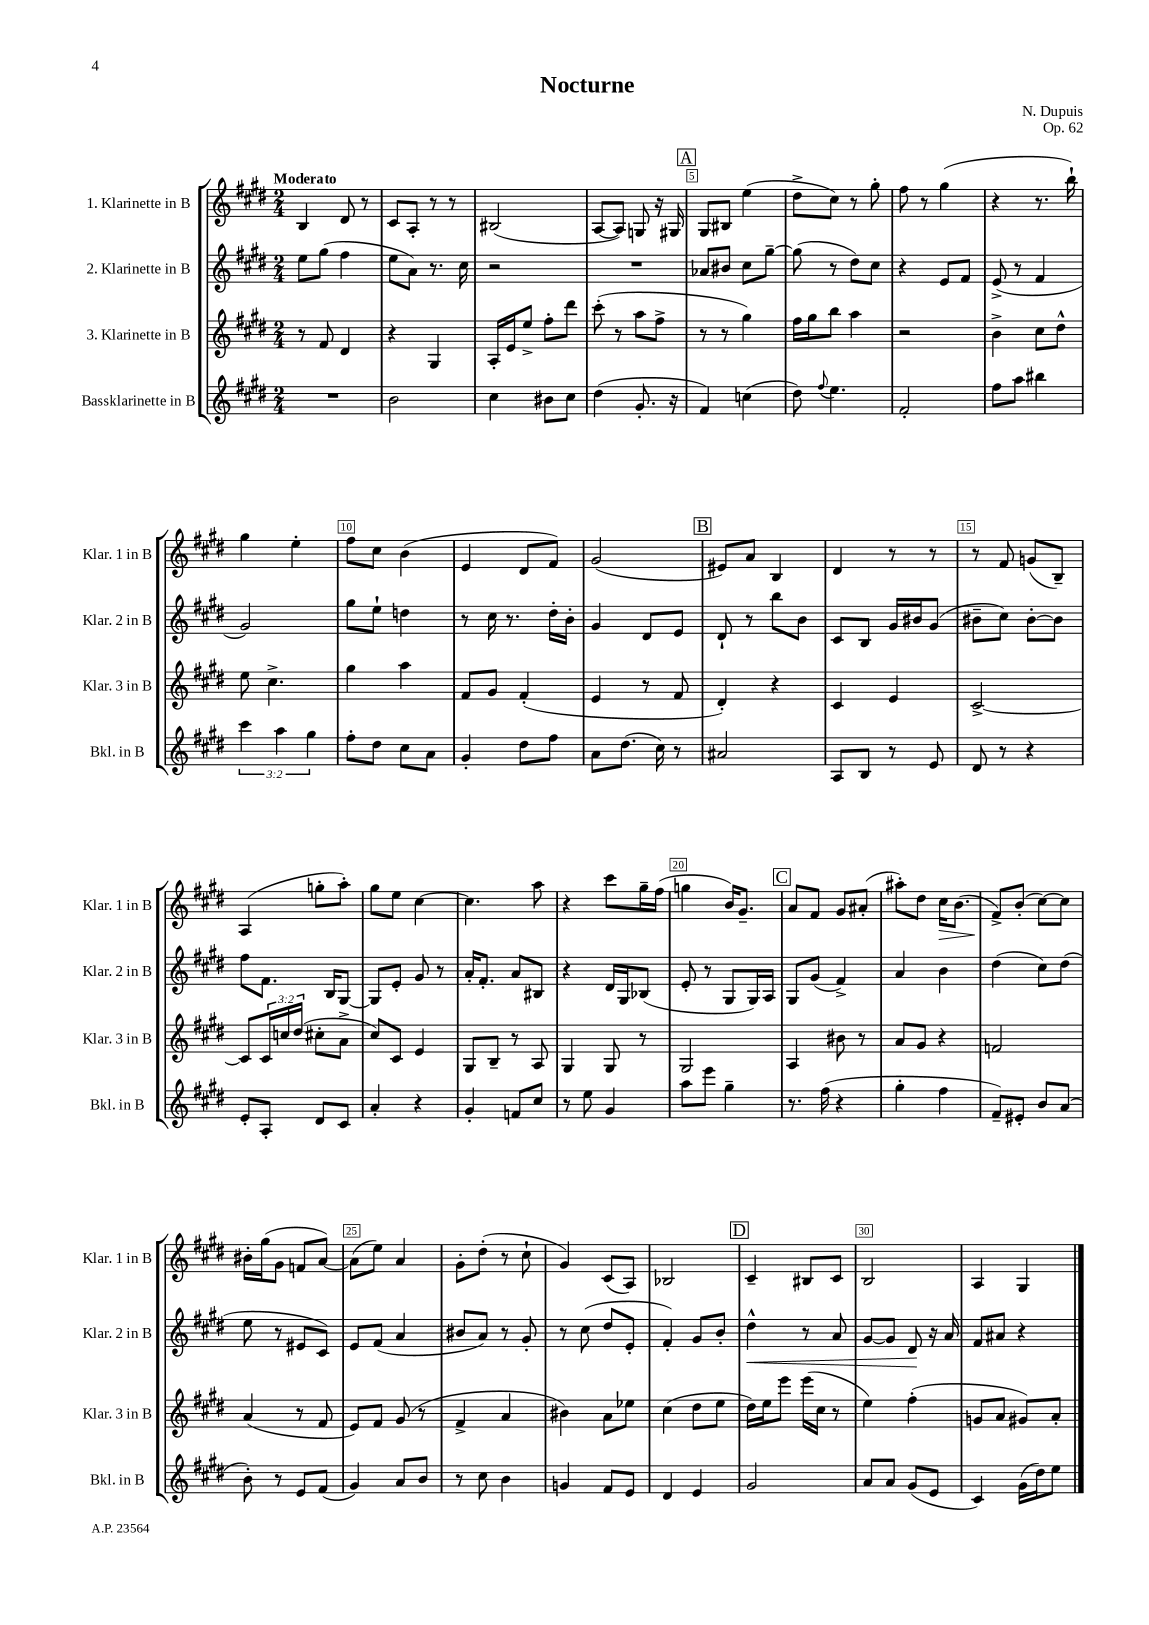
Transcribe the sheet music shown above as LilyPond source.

\header { title = "Nocturne" composer = "N. Dupuis" opus = "Op. 62" }
<<
\new StaffGroup <<
\new Staff = "s0" \with { instrumentName = "1. Klarinette in B" shortInstrumentName = "Klar. 1 in B" } {
    \clef treble \key e \major \numericTimeSignature \time 2/4 \tempo "Moderato"
    b4 dis'8 r8 |
    cis'8 a8-. r8 r8 |
    bis2( |
    a8~ a8) g8 r16 gis16 |
    \mark \markup { \box "A" } gis8 bis8 e''4( |
    dis''8-> cis''8) r8 gis''8-. |
    fis''8 r8 gis''4( |
    r4 r8. b''16-!) |
    gis''4 e''4-. |
    fis''8 cis''8 b'4( |
    e'4 dis'8 fis'8) |
    gis'2( |
    \mark \markup { \box "B" } eis'8) a'8 b4 |
    dis'4 r8 r8 |
    r8 fis'8 g'8( b8--) |
    a4( g''8-. a''8-.) |
    gis''8 e''8 cis''4~ |
    cis''4. a''8 |
    r4 cis'''8 gis''16-- fis''16( |
    g''4 b'16) gis'8.-- |
    \mark \markup { \box "C" } a'8 fis'8 gis'8 ais'8-.( |
    ais''8-.) dis''8 cis''16\> b'8.( |
    fis'8->\!) b'8-.( cis''8~) cis''8 |
    bis'16-. gis''16( gis'8 f'8 a'8~) |
    a'8( e''8) a'4 |
    gis'8-. dis''8-.( r8 cis''8-! |
    gis'4) cis'8( a8) |
    bes2 |
    \mark \markup { \box "D" } cis'4-- bis8 cis'8 |
    b2 |
    a4 gis4 \bar "|." |
}
\new Staff = "s1" \with { instrumentName = "2. Klarinette in B" shortInstrumentName = "Klar. 2 in B" } {
    \clef treble \key e \major \numericTimeSignature \time 2/4
    e''8 gis''8( fis''4 |
    e''8 a'8) r8. cis''16 |
    r2 |
    R2 |
    \mark \markup { \box "A" } aes'8 bis'8 cis''8 gis''8~-- |
    gis''8( r8 dis''8) cis''8 |
    r4 e'8 fis'8 |
    e'8->( r8 fis'4 |
    gis'2) |
    gis''8 e''8-! d''4 |
    r8 cis''16 r8. dis''16-. b'16-. |
    gis'4 dis'8 e'8 |
    \mark \markup { \box "B" } dis'8-! r8 b''8 b'8 |
    cis'8 b8 gis'16 bis'16 gis'8( |
    bis'8-- cis''8) bis'8~-. bis'8 |
    fis''8 fis'8. b16 gis8~ |
    gis8 e'8-. gis'8 r8 |
    a'16-. fis'8.-. a'8 bis8 |
    r4 dis'16 gis16 bes8( |
    e'8-. r8 gis8 gis16) a16 |
    \mark \markup { \box "C" } gis8 gis'8( fis'4->) |
    a'4 b'4 |
    dis''4( cis''8) dis''8( |
    e''8 r8 eis'8 cis'8) |
    e'8 fis'8( a'4 |
    bis'8 a'8) r8 gis'8-. |
    r8 cis''8( dis''8 e'8-. |
    fis'4-.) gis'8 b'8-. |
    \mark \markup { \box "D" } dis''4-^\< r8 a'8 |
    gis'8~ gis'8 dis'8\! r16 a'16 |
    fis'8 ais'8 r4 \bar "|." |
}
\new Staff = "s2" \with { instrumentName = "3. Klarinette in B" shortInstrumentName = "Klar. 3 in B" } {
    \clef treble \key e \major \numericTimeSignature \time 2/4 \override Staff.TupletNumber.text = #tuplet-number::calc-fraction-text
    r8 fis'8 dis'4 |
    r4 gis4 |
    a16-. e'16 e''8-> fis''8-. dis'''8 |
    cis'''8-.( r8 a''8 fis''8-> |
    \mark \markup { \box "A" } r8 r8 gis''4) |
    fis''16 gis''16 b''8 a''4 |
    r2 |
    b'4-> cis''8 dis''8-^ |
    e''8 cis''4.-> |
    gis''4 a''4 |
    fis'8 gis'8 fis'4-.( |
    e'4 r8 fis'8 |
    \mark \markup { \box "B" } dis'4-.) r4 |
    cis'4 e'4 |
    cis'2~-> |
    cis'8 \tuplet 3/2 { cis'16 c''16 dis''16( } cis''8-. a'8-> |
    cis''8) cis'8 e'4 |
    gis8 b8-- r8 a8 |
    gis4 gis8 r8 |
    gis2 |
    \mark \markup { \box "C" } a4 bis'8 r8 |
    a'8 gis'8 r4 |
    f'2 |
    a'4( r8 fis'8 |
    e'8) fis'8 gis'8( r8 |
    fis'4-> a'4 |
    bis'4) a'8 ees''8 |
    cis''4( dis''8 e''8 |
    \mark \markup { \box "D" } dis''16) e''16 e'''8 e'''16( cis''16 r8 |
    e''4) fis''4-.( |
    g'8 a'8 gis'8) a'8-. \bar "|." |
}
\new Staff = "s3" \with { instrumentName = "Bassklarinette in B" shortInstrumentName = "Bkl. in B" } {
    \clef treble \key e \major \numericTimeSignature \time 2/4 \override Staff.TupletNumber.text = #tuplet-number::calc-fraction-text
    R2 |
    b'2 |
    cis''4 bis'8 cis''8 |
    dis''4( gis'8.-. r16 |
    \mark \markup { \box "A" } fis'4) c''4( |
    dis''8) \appoggiatura { fis''8 } e''4. |
    fis'2-. |
    fis''8 a''8 bis''4 |
    \tuplet 3/2 { cis'''4 a''4 gis''4 } |
    fis''8-. dis''8 cis''8 a'8 |
    gis'4-. dis''8 fis''8 |
    a'8 dis''8.( cis''16) r8 |
    \mark \markup { \box "B" } ais'2 |
    a8 b8 r8 e'8 |
    dis'8 r8 r4 |
    e'8-. a8-. dis'8 cis'8 |
    a'4-. r4 |
    gis'4-. f'8 cis''8 |
    r8 e''8 gis'4 |
    a''8 e'''8 gis''4-- |
    \mark \markup { \box "C" } r8. fis''16( r4 |
    gis''4-. fis''4 |
    fis'8--) eis'8-. b'8 a'8( |
    b'8-.) r8 e'8 fis'8( |
    gis'4) a'8 b'8 |
    r8 cis''8 b'4 |
    g'4 fis'8 e'8 |
    dis'4 e'4 |
    \mark \markup { \box "D" } gis'2 |
    a'8 a'8 gis'8( e'8 |
    cis'4) gis'16( dis''16) e''8 \bar "|." |
}
>>
>>
\layout { \context { \Score \override BarNumber.break-visibility = ##(#f #t #t) barNumberVisibility = #(every-nth-bar-number-visible 5) \override BarNumber.stencil = #(make-stencil-boxer 0.1 0.3 ly:text-interface::print) } }
